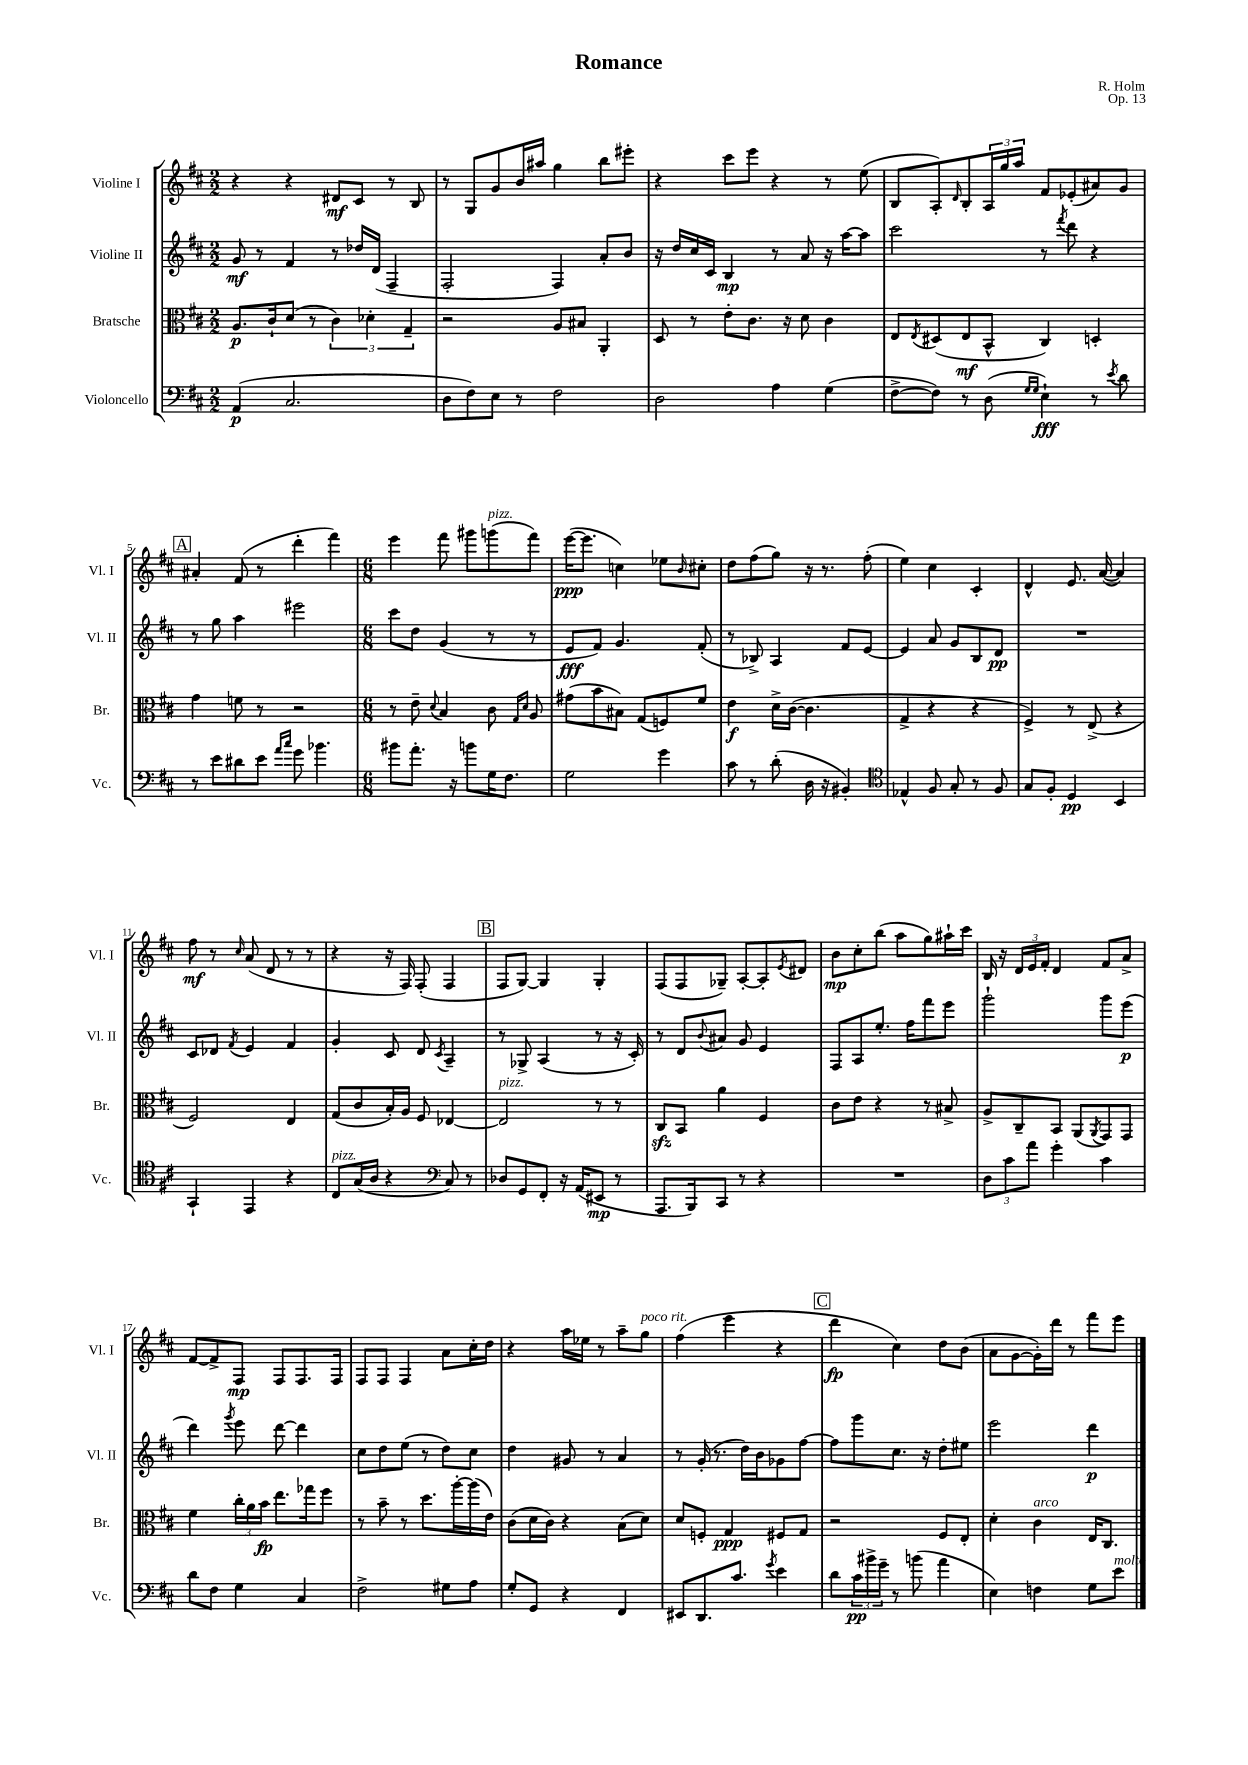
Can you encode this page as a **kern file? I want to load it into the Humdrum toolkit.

**kern	**kern	**kern	**kern
*staff4	*staff3	*staff2	*staff1
*clefF4	*clefC3	*clefG2	*clefG2
*k[f#c#]	*k[f#c#]	*k[f#c#]	*k[f#c#]
*M2/2	*M2/2	*M2/2	*M2/2
(4AA	8.A	8g	4r
.	.	8r	.
.	16c#`	.	.
2.C#	(8d	4f#	4r
.	8r	.	.
.	6c#)	8r	8d#
.	.	16dd-	8c#
.	6d-'	.	.
.	.	(16d	.
.	.	4F#~	8r
.	6G~	.	.
.	.	.	8B
=	=	=	=
8D	2r	2F#'	8r
8F#)	.	.	8G
8E	.	.	8g
8r	.	.	16b
.	.	.	16aa#
2F#	8A	4F#)	4gg
.	8B#	.	.
.	4AA'	8a'	8bb
.	.	8b	8eee#'
=	=	=	=
2D	8D	16r	4r
.	.	16dd	.
.	8r	16cc#	.
.	.	16c#	.
.	8e'	4B	8ccc#
.	8.c#	.	8eee
4A	.	8r	4r
.	16r	.	.
.	8d	8a	.
(4G	4c#	16r	8r
.	.	[16aa	.
.	.	8aa]	(8ee
=	=	=	=
[8F#^	8E	2ccc#	8B
.	8qE	.	.
8F#])	(8D#	.	8A')
.	.	.	16qqd
8r	8E	.	8B'
(8D	8BB^^	.	24A
.	.	.	24gg
.	.	.	24aa
16qqG	.	.	.
16qqG	.	.	.
4E`)	4C#)	8r	8f#
.	.	8qfff#	.
.	.	8ddd	(8e-'
8r	4D'	4r	8a#)
8qe	.	.	.
8d	.	.	8g
=	=	=	=
8r	4g	8r	4a#'
8e	.	8gg	.
8d#	8f	4aa	(8f#
8e	8r	.	8r
16qqa	.	.	.
16qqcc#	.	.	.
8g	2r	2eee#	4ddd'
4.b-	.	.	.
.	.	.	4fff#)
=	=	=	=
*M6/8	*M6/8	*M6/8	*M6/8
8b#	8r	8ccc#	4eee
8.a'	8e~	8dd	.
.	8qqd	.	.
.	4B	(4g	8fff#
16r	.	.	.
8b	.	.	8ggg#
16G	8c#	8r	(8ggg
8.F#	.	.	.
.	16qqG	.	.
.	16qqd	.	.
.	8A	8r	8fff#)
=	=	=	=
2G	(8g#	8e	([16eee
.	.	.	8.eee]
.	8b	8f#)	.
.	8B#)	4.g	4cc)
.	(8G	.	.
4g	8F)	.	8ee-
.	.	.	16qqb
.	8f#	(8f#'	8cc#'
=	=	=	=
8c#	4e	8r	8dd
8r	.	8B-^)	(8ff#
(8d'	16d^	4A	8gg)
.	([16c#	.	.
16D	4.c#]	.	16r
16r	.	.	8.r
4BB#')	.	8f#	.
.	.	[8e	(8ff#'
=	=	=	=
*clefC4	*	*	*
4E-^^	4G^	4e]	4ee)
8F#	4r	8a	4cc#
8G'	.	8g	.
8r	4r	8B	4c#'
8F#	.	8d	.
=	=	=	=
8G	4F#^)	2.r	4d^^
8F#'	.	.	.
4D	8r	.	8.e
.	(8E^	.	.
.	.	.	([16a
4BB	4r	.	4a])
=	=	=	=
4GG`	2F#)	8c#	8ff#
.	.	8d-	8r
.	.	8qf#	16qqcc#
4EE	.	4e	(8a
.	.	.	8d
4r	4E	4f#	8r
.	.	.	8r
=	=	=	=
8C#	(8G	4g'	4r
(16G	8c#	.	.
16A	.	.	.
4r	16B')	8c#	16r
.	16A	.	16F#)
.	8F#	8d	(8F#'
*clefF4	*	*	*
.	.	8qc#	.
8C#)	[4E-	4A~	4F#
8r	.	.	.
=	=	=	=
8D-	2E-]	8r	8F#
8GG	.	8G-^	[8G)
8FF#'	.	(4A	4G]
16r	.	.	.
(16AA	.	.	.
8EE#	8r	8r	4G'
8r	8r	16r	.
.	.	16c#')	.
=	=	=	=
8.AAA	8C#	8r	(8F#
.	8BB	8d	8F#
16BBB)	.	.	.
.	.	8qqb	.
8CC#	4a	8a#	8G-~)
8r	.	8g	[8A'
4r	4F#	4e	8A']
.	.	.	8qe
.	.	.	8d#
=	=	=	=
2.r	8c#	8F#	8b
.	8e	8A	8cc#'
.	4r	8.ee'	(8bb
.	.	.	8aa
.	.	16ff#	.
.	8r	8fff#	8gg)
.	8B#^	8eee	16aa#`
.	.	.	16ccc#
=	=	=	=
12D	8A^	2ggg`	16B
.	.	.	16r
12c#	.	.	.
.	8C#~	.	24d
12a	.	.	24e
.	.	.	24f#'
4g'	8BB	.	4d
.	(8AA	.	.
.	8qAA	.	.
4c#	8GG)	8ggg	8f#
.	8GG	(8eee	8a^
=	=	=	=
8d	4f#	4ddd)	[8f#
8F#	.	.	8f#^]
.	.	8qggg	.
4G	24cc#'	8eee	8F#
.	24a	.	.
.	24b	.	.
.	8.ee	[8ddd	8F#
4C#	.	4ddd]	8.F#
.	16gg-	.	.
.	8ff#	.	.
.	.	.	16F#
=	=	=	=
2F#^	8r	8cc#	8F#
.	8b~	8dd	8F#
.	8r	(8ee	4F#
.	8.dd	8r	.
8G#	.	8dd)	8a
.	[16aa'	.	.
8A	(16aa]	8cc#	16cc#'
.	16e)	.	16dd
=	=	=	=
8G'	(8c#	4dd	4r
8GG	16d	.	.
.	16c#)	.	.
4r	4r	8g#	16aa
.	.	.	16ee-
.	.	8r	8r
4FF#	(8B	4a	8aa~
.	8d)	.	8gg
=	=	=	=
8EE#	8d	8r	(4ff#
8.DD	8F'	(16g'	.
.	.	8.r	.
.	4G	.	4eee
8.c#	.	.	.
.	.	16dd)	.
.	.	16b	.
8qg	.	.	.
4e	8F#	8g-	4r
.	8G	[8ff#	.
=	=	=	=
8d	2r	8ff#]	4ddd
24c#	.	8ggg	.
24b#^	.	.	.
24g~	.	.	.
8r	.	8.cc#	4cc#)
(8b	.	.	.
.	.	16r	.
4a	8F#	8dd'	8dd
.	8E'	8ee#	(8b
=	=	=	=
4E)	4d'	2eee	8a
.	.	.	[8g
4F	4c#	.	16g'])
.	.	.	16ddd
.	.	.	8r
8G	16E	4ddd	8fff#
.	8.C#	.	.
8e	.	.	8eee
==	==	==	==
*-	*-	*-	*-
